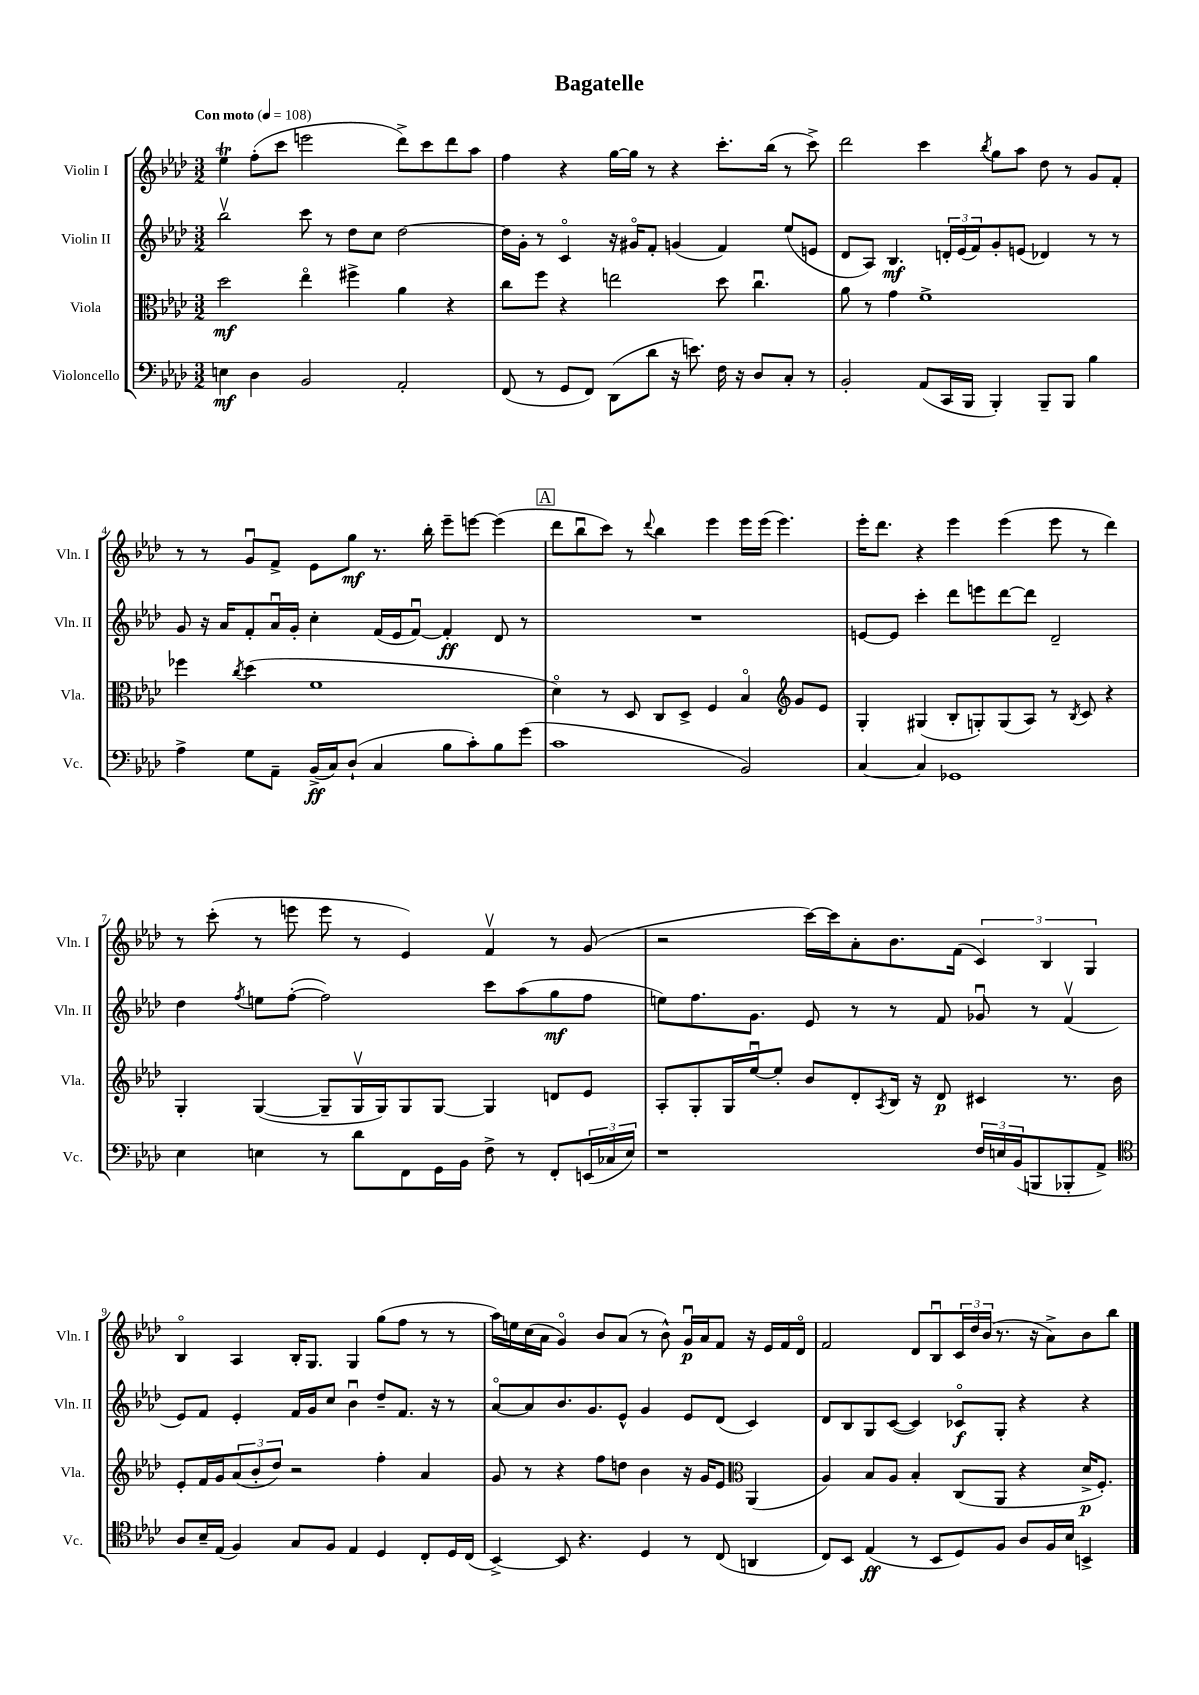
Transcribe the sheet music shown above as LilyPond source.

\header { title = "Bagatelle" }
<<
\new StaffGroup <<
\new Staff = "s0" \with { instrumentName = "Violin I" shortInstrumentName = "Vln. I" } {
    \clef treble \key aes \major \numericTimeSignature \time 3/2 \tempo "Con moto" 4 = 108
    ees''4\trill f''8-.( c'''8 e'''2 des'''8->) c'''8 des'''8 aes''8 |
    f''4 r4 g''16~ g''16 r8 r4 c'''8.-. bes''16( r8 c'''8->) |
    des'''2 c'''4 \acciaccatura { bes''8 } g''8 aes''8 des''8 r8 g'8 f'8-. |
    r8 r8 g'8\downbow f'8-> ees'8 g''8\mf r8. bes''16-. ees'''8-- e'''8~ e'''4( |
    \mark \markup { \box "A" } des'''8 bes''8\downbow c'''8) r8 \appoggiatura { des'''8 } bes''4 ees'''4 ees'''16 ees'''16( ees'''4.) |
    ees'''16-. des'''8. r4 ees'''4 ees'''4( ees'''8 r8 des'''4) |
    r8 c'''8-.( r8 e'''8 e'''8 r8 ees'4) f'4\upbow r8 g'8( |
    r2 c'''16~) c'''16 aes'8-. bes'8. f'16( \tuplet 3/2 { c'4) bes4 g4 } |
    bes4\flageolet aes4 bes16-. g8. g4 g''8( f''8 r8 r8 |
    aes''16) e''16 c''16( aes'16 g'4\flageolet) bes'8 aes'8( r8 bes'8-^) g'16\downbow\p aes'16 f'8 r16 ees'16 f'16 des'16\flageolet |
    f'2 des'8 bes8\downbow \tuplet 3/2 { c'16 des''16 bes'16( } r8. r16 aes'8->) bes'8 bes''8 \bar "|." |
}
\new Staff = "s1" \with { instrumentName = "Violin II" shortInstrumentName = "Vln. II" } {
    \clef treble \key aes \major \numericTimeSignature \time 3/2
    bes''2\upbow c'''8 r8 des''8 c''8 des''2~ |
    des''16 g'16-. r8 c'4\flageolet r16 gis'16\flageolet f'8-. g'4( f'4) ees''8( e'8 |
    des'8 aes8) bes4.\mf \tuplet 3/2 { d'16-. ees'16( f'16) } g'8-. e'8( des'4) r8 r8 |
    g'8 r16 aes'16 f'8-. aes'16\downbow g'16-. c''4-. f'16( ees'16 f'8~\downbow) f'4-.\ff des'8 r8 |
    \mark \markup { \box "A" } R1. |
    e'8~ e'8 c'''4-. des'''8 e'''8 des'''8~ des'''8 des'2-- |
    des''4 \acciaccatura { f''8 } e''8 f''8~-.( f''2) c'''8 aes''8( g''8\mf f''8 |
    e''8) f''8. g'8. ees'8 r8 r8 f'8 ges'8\downbow r8 f'4\upbow( |
    ees'8) f'8 ees'4-. f'16 g'16 c''8 bes'4\downbow des''8-- f'8. r16 r8 |
    aes'8~\flageolet aes'8 bes'8. g'8. ees'8-^ g'4 ees'8 des'8( c'4) |
    des'8 bes8 g8 c'8~( c'4) ces'8\flageolet\f g8-. r4 r4 \bar "|." |
}
\new Staff = "s2" \with { instrumentName = "Viola" shortInstrumentName = "Vla." } {
    \clef alto \key aes \major \numericTimeSignature \time 3/2
    des''2\mf ees''4\flageolet fis''4-> aes'4 r4 |
    c''8 f''8 r4 e''2 des''8 c''4.\downbow |
    aes'8 r8 g'4 f'1-> |
    fes''4 \acciaccatura { c''8 } des''4( f'1 |
    \mark \markup { \box "A" } des'4\flageolet) r8 des8 c8 des8-> f4 bes4\flageolet \clef treble g'8 ees'8 |
    g4-. gis4( bes8-. g8-.) g8( aes8) r8 \acciaccatura { bes8 } c'8 r4 |
    g4-. g4~( g8-- g16\upbow g16) g8 g8~ g4 d'8 ees'8 |
    aes8-. g8-. g16 ees''16~\downbow ees''8-. bes'8 des'8-. \acciaccatura { aes8 } bes16 r16 des'8\p cis'4 r8. bes'16 |
    ees'8-. f'16 g'16 \tuplet 3/2 { aes'8( bes'8-. des''8) } r2 f''4-. aes'4 |
    g'8 r8 r4 f''8 d''8 bes'4 r16 g'16 ees'8 \clef alto aes,4( |
    aes4) bes8 aes8 bes4-. c8( aes,8 r4 des'16->\p f8.-.) \bar "|." |
}
\new Staff = "s3" \with { instrumentName = "Violoncello" shortInstrumentName = "Vc." } {
    \clef bass \key aes \major \numericTimeSignature \time 3/2
    e4\mf des4 bes,2 aes,2-. |
    f,8( r8 g,8 f,8) des,8( des'8 r16 e'8.) f16 r16 des8 c8-. r8 |
    bes,2-. aes,8( c,16 bes,,16 bes,,4-.) bes,,8-- bes,,8 bes4 |
    aes4-> g8 aes,8-- bes,16->\ff( c16) des8-!( c4 bes8 c'8-.) bes8 g'8( |
    \mark \markup { \box "A" } c'1 bes,2) |
    c4~ c4 ges,1 |
    ees4 e4 r8 des'8 f,8 g,16 bes,16 f8-> r8 f,8-. \tuplet 3/2 { e,16( ces16 e16) } |
    r1 \tuplet 3/2 { f16 e16 bes,16( } b,,8 bes,,8-. aes,8->) |
    \clef tenor aes8 bes16-- ees16( f4) g8 f8 ees4 des4 c8-. des16 c16( |
    bes,4~->) bes,8 r4. des4 r8 c8( a,4 |
    c8) bes,8 ees4\ff( r8 bes,8 des8) f8 aes8 f16 bes16 b,4-> \bar "|." |
}
>>
>>
